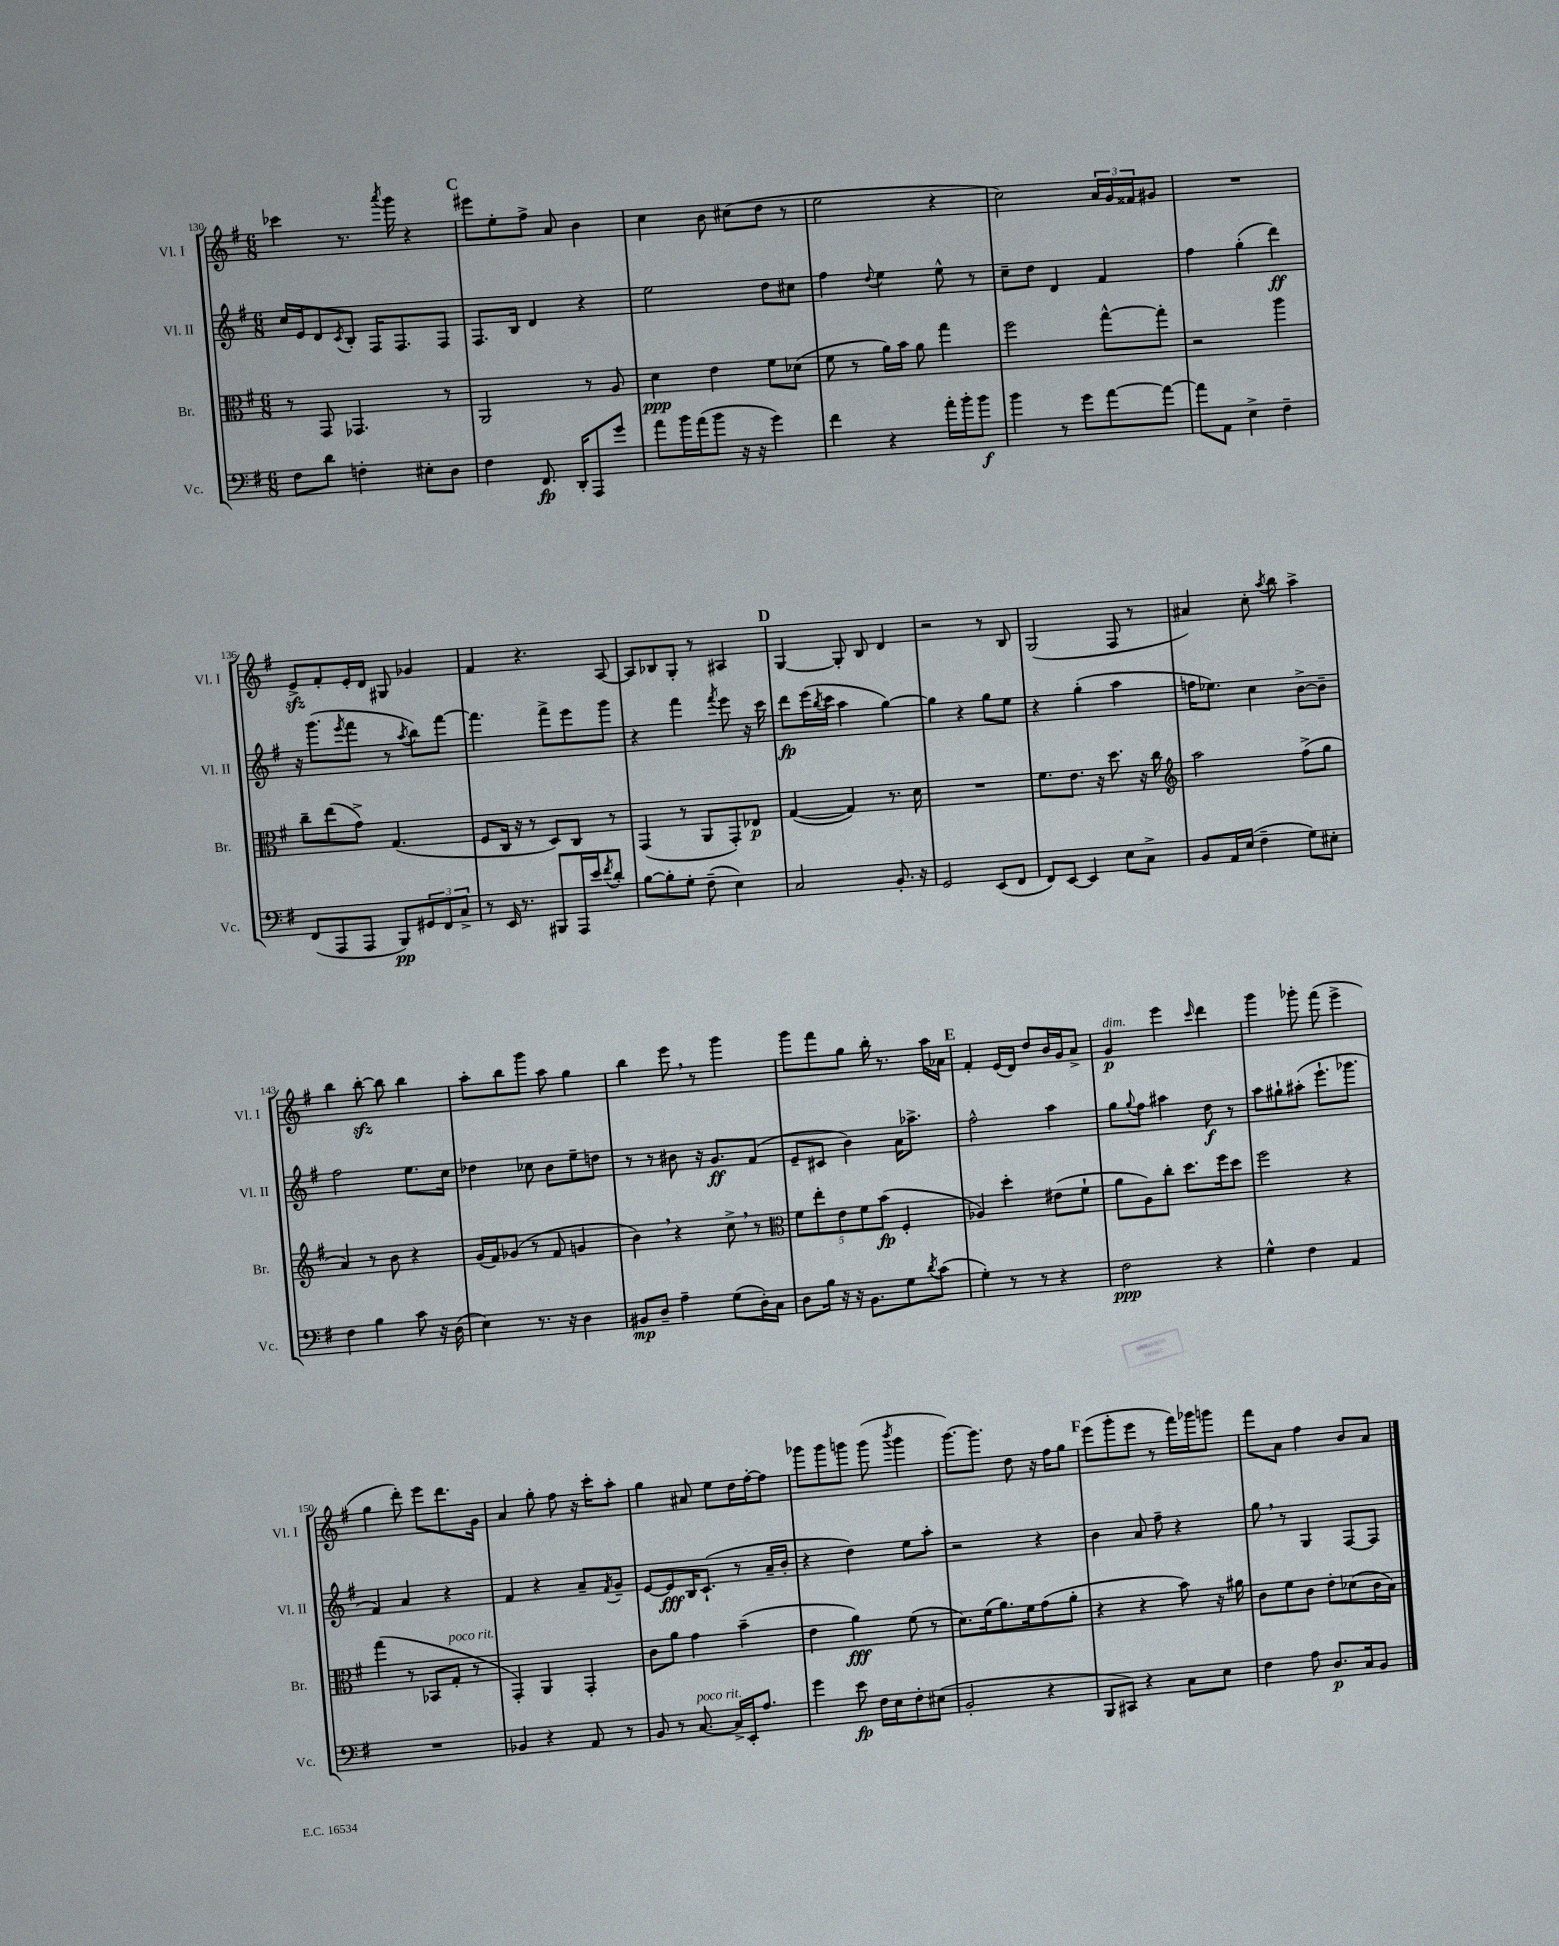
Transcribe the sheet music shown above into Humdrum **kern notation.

**kern	**dynam	**kern	**dynam	**kern	**dynam	**kern	**dynam
*part4	*part4	*part3	*part3	*part2	*part2	*part1	*part1
*staff4	*staff4	*staff3	*staff3	*staff2	*staff2	*staff1	*staff1
*I"Vc.	*	*I"Br.	*	*I"Vl. II	*	*I"Vl. I	*
*I'Vc.	*	*I'Br.	*	*I'Vl. II	*	*I'Vl. I	*
*clefF4	*	*clefC3	*	*clefG2	*	*clefG2	*
*k[f#]	*	*k[f#]	*	*k[f#]	*	*k[f#]	*
*M6/8	*	*M6/8	*	*M6/8	*	*M6/8	*
=130	=130	=130	=130	=130	=130	=130	=130
8F#\L	.	8r	.	16cc/LL	.	4ccc-X\	.
.	.	.	.	16e/J	.	.	.
8d\J	.	8GG/	.	8d/	.	.	.
.	.	.	.	8qc/	.	.	.
4Fn'\	.	4.GG-X/	.	8B'/J	.	8.r	.
.	.	.	.	16F#/KL	.	.	.
.	.	.	.	.	.	8qaaa/	.
.	.	.	.	8.F#/	.	16ggg\	.
8E#X'\L	.	.	.	.	.	4r	.
8D\J	.	8r	.	8F#/J	.	.	.
!!LO:REH:place=s1:t=C
=131	=131	=131	=131	=131	=131	=131	=131
4F#\	.	2AA/	.	8.F#/L	.	8eee#X\L	.
.	.	.	.	.	.	8ee'\	.
.	.	.	.	16B/Jk	.	.	.
8.FF#/	fp	.	.	4d/	.	8ff#^\J	.
.	.	.	.	.	.	8a/	.
16DD'/KL	.	.	.	.	.	.	.
8AAA/	.	8r	.	4r	.	4b\	.
8g/J	.	8A/	.	.	.	.	.
=132	=132	=132	=132	=132	=132	=132	=132
8a\L	.	4d\	ppp	2ee\	.	4cc\	.
16b\L	.	.	.	.	.	.	.
(16a\J	.	.	.	.	.	.	.
8b\J	.	4e\	.	.	.	8b\	.
16r	.	.	.	.	.	(8cc#X\L	.
16r	.	.	.	.	.	.	.
4g\)	.	8f#\L	.	8dd\L	.	8dd\J	.
.	.	(8d-X\J	.	8cc#X\J	.	8r	.
=133	=133	=133	=133	=133	=133	=133	=133
4f#\	.	8f#\	.	4ff#\	.	2ee\	.
.	.	8r	.	.	.	.	.
.	.	.	.	8qqdd/	.	.	.
4r	.	16a\LL)	.	4ee\	.	.	.
.	.	16b\JJ	.	.	.	.	.
.	.	8a\	.	.	.	.	.
16a'\LL	.	4gg\	.	8ee^^\	.	4r	.
16b'\J	.	.	.	.	.	.	.
8b\J	f	.	.	8r	.	.	.
=134	=134	=134	=134	=134	=134	=134	=134
4b\	.	2ff#\	.	8cc~\L	.	2cc\)	.
.	.	.	.	8dd\J	.	.	.
8r	.	.	.	4d/	.	.	.
8g\L	.	.	.	.	.	.	.
[8a\	.	[8gg^^\L	.	4f#/	.	24a/LL	.
.	.	.	.	.	.	24g/	.
.	.	.	.	.	.	24f##X/J	.
8a\J_	.	8gg'\J]	.	.	.	8g#X/J	.
=135	=135	=135	=135	=135	=135	=135	=135
8a\L]	.	2r	.	4ff#\	.	2.r	.
8AA\J	.	.	.	.	.	.	.
4E^\	.	.	.	(4gg'\	.	.	.
4F#~\	.	4aa\	.	4ddd\)	ff	.	.
!!LO:LB:g=z
=136	=136	=136	=136	=136	=136	=136	=136
(8FF#/L	.	8cc~\L	.	16r	.	8ezz^/L	.
.	.	.	.	(8.ggg\L	.	.	.
8AAA/	.	(8ee\	.	.	.	8f#'/	.
.	.	.	.	8qeee/	.	.	.
8AAA/J	.	8g^\J)	.	8fff#\J	.	16e'/L	.
.	.	.	.	.	.	16d/JJ	.
8BBB/L)	pp	(4.G/	.	8r	.	8G#X/	.
.	.	.	.	8qaa/	.	.	.
12GG#X/	.	.	.	8bb\L)	.	4g-X/	.
12FF#/	.	.	.	.	.	.	.
.	.	.	.	[8fff#\J	.	.	.
12C^/J	.	.	.	.	.	.	.
=137	=137	=137	=137	=137	=137	=137	=137
8r	.	8F#/L	.	4.fff#\]	.	4f#/	.
16EE/	.	16C/Jk	.	.	.	.	.
8.r	.	16r	.	.	.	.	.
.	.	8r	.	.	.	4.r	.
8BBB#X/L	.	8D/L)	.	8fff#^\L	.	.	.
16AAA/L	.	8C/J	.	8eee\	.	.	.
16e/J	.	.	.	.	.	.	.
8qf#/	.	.	.	.	.	.	.
8d'/J	.	8r	.	8ggg\J	.	[8A/	.
=138	=138	=138	=138	=138	=138	=138	=138
[8B\L	.	(4GG/	.	4r	.	8A/L]	.
8B'\]	.	.	.	.	.	8B-X/	.
8G'\J	.	8r	.	4fff#\	.	8G'/J	.
(8F#~\	.	8AA/L	.	.	.	8r	.
.	.	.	.	8qfff#/	.	.	.
4E\)	.	8GG'/)	.	8eee\	.	4A#X/	.
.	.	8E-X/J	p	16r	.	.	.
.	.	.	.	16ccc\	.	.	.
!!LO:REH:place=s1:t=D
=139	=139	=139	=139	=139	=139	=139	=139
2C/	.	([4G/	.	8ddd\L	fp	[4G/	.
.	.	.	.	(16eee\L	.	.	.
.	.	.	.	8qbb/	.	.	.
.	.	.	.	16ccc\JJ	.	.	.
.	.	4G/])	.	4aa\	.	8G'/]	.
.	.	.	.	.	.	8B/	.
8.BB'/	.	8.r	.	[4gg\)	.	4d/	.
16r	.	16d\	.	.	.	.	.
=140	=140	=140	=140	=140	=140	=140	=140
2GG/	.	2.r	.	4gg\]	.	2r	.
.	.	.	.	4r	.	.	.
(8EE/L	.	.	.	8gg\L	.	8r	.
8FF#/J	.	.	.	8ee\J	.	8B/	.
=141	=141	=141	=141	=141	=141	=141	=141
8FF#/L)	.	8.f#\L	.	4r	.	(2G/	.
[8EE/J	.	.	.	.	.	.	.
.	.	8.e\J	.	.	.	.	.
4EE/]	.	.	.	(4gg'\	.	.	.
.	.	16r	.	.	.	.	.
.	.	8.dd\	.	.	.	.	.
8E\L	.	.	.	4aa\	.	8F#/	.
8C^\J	.	16r	.	.	.	8r	.
.	.	16cc\	.	.	.	.	.
=142	=142	=142	=142	=142	=142	=142	=142
*	*	*clefG2	*	*	*	*	*
8BB/L	.	2aa\	.	16ffn\KL	.	4a#X/)	.
.	.	.	.	8.ee-X\J)	.	.	.
16AA/L	.	.	.	.	.	.	.
(16E/JJ	.	.	.	.	.	.	.
4F#~\	.	.	.	4cc\	.	8cc'\	.
.	.	.	.	.	.	8qaa/	.
.	.	.	.	.	.	8bb\	.
8G\L)	.	(8ff#^\L	.	[8b^\L	.	4aa^\	.
8E#X'\J	.	8gg\J	.	8b~\J]	.	.	.
!!LO:LB:g=z
=143	=143	=143	=143	=143	=143	=143	=143
4F#\	.	4a/)	.	2ff#\	.	4bb\	.
4B\	.	8r	.	.	.	[8bbzz'\	.
.	.	8b\	.	.	.	8bb\]	.
8c\	.	4r	.	8.ee\L	.	4bb\	.
16r	.	.	.	.	.	.	.
(16D\	.	.	.	16cc\Jk	.	.	.
=144	=144	=144	=144	=144	=144	=144	=144
4E\)	.	(16g/LL	.	4dd-X\	.	8aa'\L	.
.	.	16f#/J)	.	.	.	.	.
.	.	(8g-X/J	.	.	.	8bb\	.
8.r	.	8r	.	8cc-X\	.	8ggg\J	.
.	.	8f#/	.	8b\L	.	8aa\	.
16r	.	.	.	.	.	.	.
4D\	.	4gn/	.	8ee~\	.	4gg\	.
.	.	.	.	8ddn\J	.	.	.
=145	=145	=145	=145	=145	=145	=145	=145
8BB#X/L	mp	4b,\)	.	8r	.	4bb\	.
8D~/J	.	.	.	8r	.	.	.
4A~\	.	4r	.	8b#X\	.	8eee,\	.
.	.	.	.	16r	.	8r	.
.	.	.	.	8.g/L	ff	.	.
(8G\L	.	8cc^,\	.	.	.	4ggg\	.
16D'\L)	.	8r	.	(8f#/J	.	.	.
16C\JJ	.	.	.	.	.	.	.
=146	=146	=146	=146	=146	=146	=146	=146
*	*	*clefC3	*	*	*	*	*
8D\L	.	10f#\L	.	8e~/L	.	8ggg\L	.
.	.	10ee'\	.	.	.	.	.
16B\Jk	.	.	.	8c#X/J	.	8fff#\	.
16r	.	.	.	.	.	.	.
.	.	10e\	.	.	.	.	.
16r	.	.	.	4b\)	.	8gg\J	.
.	.	10f#\	.	.	.	.	.
8.BB\L	.	.	.	.	.	.	.
.	.	.	.	.	.	16bb'\	.
.	.	(10b\J	fp	.	.	.	.
.	.	.	.	.	.	8.r	.
8G\	.	4F#'/	.	16a\KL	.	.	.
.	.	.	.	8.aa-X^\J	.	.	.
8qd/	.	.	.	.	.	.	.
(8c\J	.	.	.	.	.	16aa\LL	.
.	.	.	.	.	.	16a-X\JJ	.
!!LO:REH:place=s1:t=E
=147	=147	=147	=147	=147	=147	=147	=147
4G'\)	.	4A-X/)	.	2ff#^^\	.	4f#'/	.
8r	.	4dd'\	.	.	.	(16e/LL	.
.	.	.	.	.	.	16d/JJ)	.
8r	.	.	.	.	.	8dd/L	.
4r	.	(8e#X\L	.	4aa\	.	16b/L	.
.	.	.	.	.	.	16g/J	.
.	.	8f#`\J	.	.	.	8a^/J	.
=148	=148	=148	=148	=148	=148	=148	=148
!	!	!	!	!	!	!LO:TX:a:i:t=dim.	!
2F#\	ppp	8a\L	.	8gg\L	.	4g/	p
.	.	.	.	8qqgg/	.	.	.
.	.	8A\)	.	8ff#\J	.	.	.
.	.	8cc'\J	.	4aa#X\	.	4eee\	.
.	.	8.dd\L	.	.	.	.	.
.	.	.	.	.	.	16qqccc/	.
4r	.	.	.	8dd\	f	4ddd\	.
.	.	16ff#\k	.	.	.	.	.
.	.	8dd\J	.	8r	.	.	.
=149	=149	=149	=149	=149	=149	=149	=149
4G^^\	.	2ff#\	.	8aa\L	.	4ggg\	.
.	.	.	.	8gg#X`\	.	.	.
4F#\	.	.	.	(8aa#X'\J	.	8ggg-X'\	.
.	.	.	.	8.eee`\L	.	(8fff#\	.
4AA/	.	4r	.	.	.	4eee^\	.
.	.	.	.	8.ggg-X\J	.	.	.
!!LO:LB:g=z
=150	=150	=150	=150	=150	=150	=150	=150
2.r	.	(4gg\	.	4f#/)	.	4gg\	.
.	.	8r	.	4a/	.	8ddd'\)	.
.	.	8BB-X/L	.	.	.	8eee\L	.
!	!	!LO:TX:a:i:t=poco rit.	!	!	!	!	!
.	.	8G'/J	.	4r	.	8.ddd\	.
.	.	8r	.	.	.	.	.
.	.	.	.	.	.	16g\Jk	.
=151	=151	=151	=151	=151	=151	=151	=151
4BB-X/	.	4GG'/)	.	4f#/	.	4a/	.
4r	.	4AA/	.	4r	.	8gg'\	.
.	.	.	.	.	.	8ff#\	.
8AA/	.	4GG'/	.	8a~/L	.	16r	.
.	.	.	.	.	.	16ccc'\KL	.
.	.	.	.	8qf#/	.	.	.
8r	.	.	.	8g~/J	.	8aa'\J	.
=152	=152	=152	=152	=152	=152	=152	=152
8BB/	.	8c\L	.	[8e/L	.	4gg\	.
8r	.	8a\J	.	8e/]	fff	.	.
!LO:TX:a:i:t=poco rit.	!	!	!	!	!	!	!
[8.C/	.	4g\	.	16B/K	.	8a#X/	.
.	.	.	.	(8.c`/J	.	.	.
.	.	.	.	.	.	8ee\L	.
16C^/LL]	.	.	.	.	.	.	.
16EE'/J	.	(4b~\	.	8r	.	16dd\L	.
8.A/J	.	.	.	.	.	[16ff#'\J	.
.	.	.	.	16a~/LL	.	8ff#\J]	.
.	.	.	.	16b'/JJ	.	.	.
=153	=153	=153	=153	=153	=153	=153	=153
4g\	.	4e\	.	4r	.	8ggg-X\L	.
.	.	.	.	.	.	8ggg-\	.
8e\	fp	4a\)	fff	4dd\)	.	8gggn\J	.
16F#\LL	.	.	.	.	.	(8ggg\	.
16E\J	.	.	.	.	.	.	.
.	.	.	.	.	.	8qbbb/	.
8F#'\	.	(8f#\	.	8ee\L	.	4ggg\	.
(8E#X\J	.	8r	.	8aa'\J	.	.	.
=154	=154	=154	=154	=154	=154	=154	=154
2BB'/	.	8.d\L)	.	2r	.	[8.ggg\L)	.
.	.	(16f#\k	.	.	.	8.ggg\J]	.
.	.	8.a\)	.	.	.	.	.
.	.	.	.	.	.	8dd\	.
.	.	16f#\k	.	.	.	.	.
4r	.	(8g\	.	4r	.	16r	.
.	.	.	.	.	.	16ff#\KL	.
.	.	8a'\J	.	.	.	8gg\J	.
!!LO:REH:place=s1:t=F
=155	=155	=155	=155	=155	=155	=155	=155
8BBB/L	.	4r	.	4b\	.	(8eee\L	.
8CC#X/J)	.	.	.	.	.	8ggg'\	.
4r	.	4r	.	8a/	.	8eee\J	.
.	.	.	.	8ff#~\	.	8r	.
8C\L	.	8b\)	.	4r	.	16fff#\LL)	.
.	.	.	.	.	.	16ggg-X\J	.
8E\J	.	16r	.	.	.	8gggn\J	.
.	.	16a#X\	.	.	.	.	.
=156	=156	=156	=156	=156	=156	=156	=156
4F#\	.	8c\L	.	8gg,\	.	8fff#\L	.
.	.	8f#\	.	8r	.	8a\J	.
8A\	.	8c\J	.	4G/	.	4ff#\	.
8.D/L	p	8e'\L	.	.	.	.	.
.	.	(8d-X\	.	[8F#/L	.	8b/L	.
16C/k	.	.	.	.	.	.	.
8BB/J	.	16c\L	.	8F#/J]	.	8a/J	.
.	.	16B\JJ)	.	.	.	.	.
==	==	==	==	==	==	==	==
*-	*-	*-	*-	*-	*-	*-	*-
